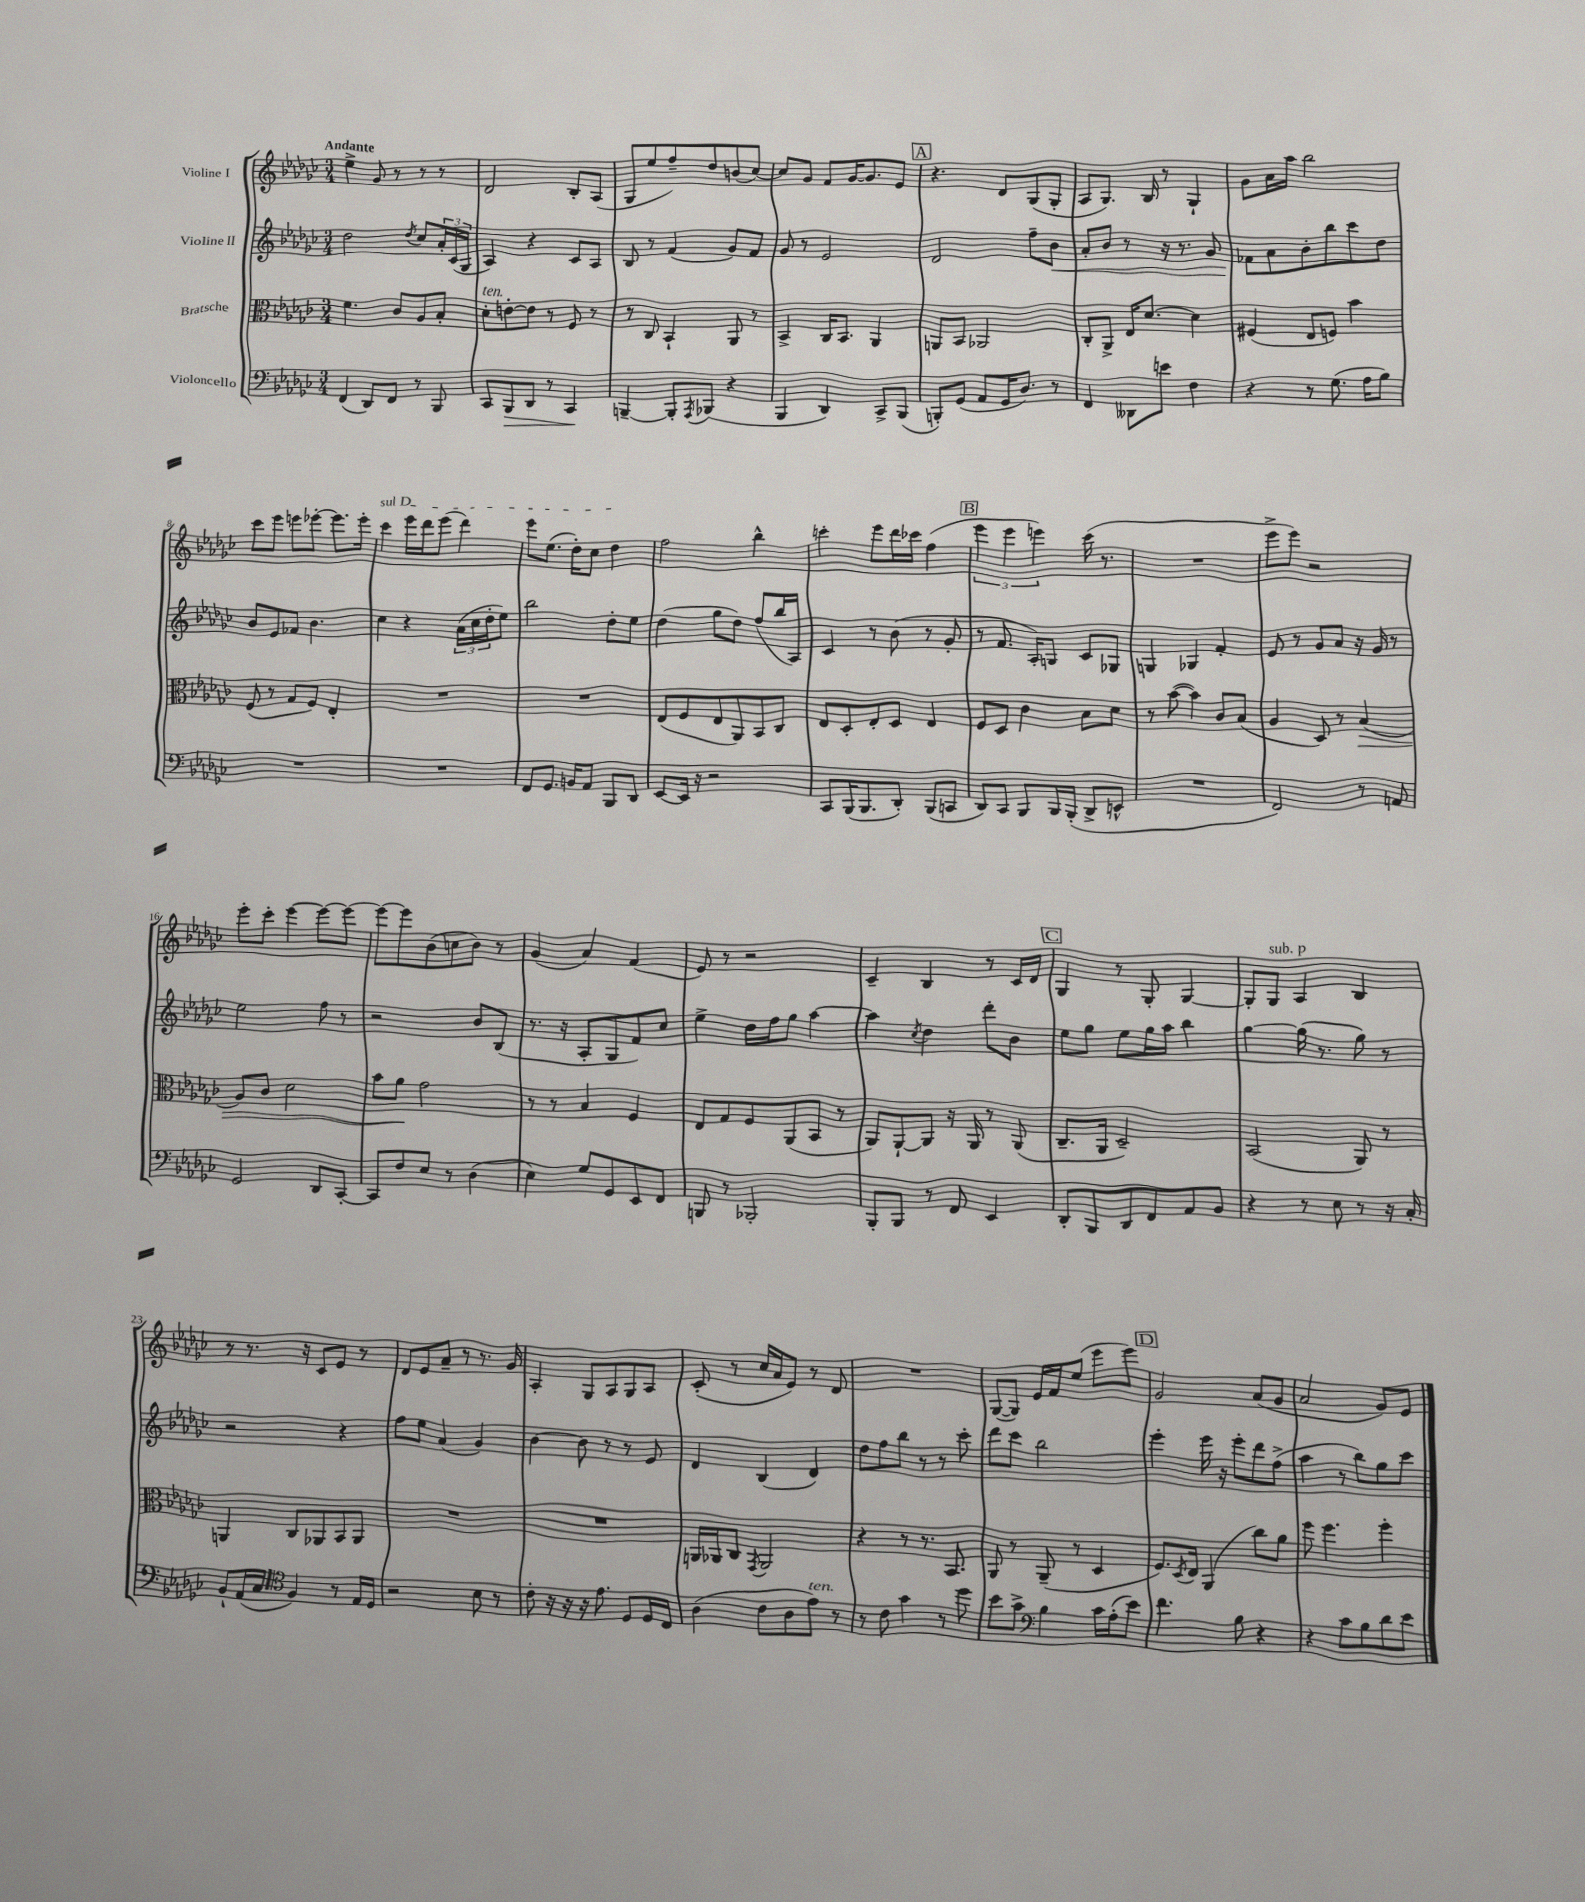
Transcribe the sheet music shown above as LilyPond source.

<<
\new StaffGroup <<
\new Staff = "s0" \with { instrumentName = "Violine I" } {
    \clef treble \key ges \major \numericTimeSignature \time 3/4 \tempo "Andante"
    ees''4-> ges'8 r8 r8 r8 |
    des'2 bes8-. aes8( |
    ges8 ees''8 f''8--) des''8 b'8( ces''8~) |
    ces''8 ges'8 f'8 ges'16~ ges'8. ees'8 |
    \mark \markup { \box "A" } r4. des'8 ges8( ges8-. |
    aes8 ges8.) bes16 r8 ges4-! |
    ges'8 aes'16 aes''16 bes''2 |
    ces'''8 ees'''8 e'''8 ees'''8~-. ees'''8. ees'''16-. |
    \once \override TextSpanner.bound-details.left.text = \markup { \italic "sul D" } ces'''4\startTextSpan ees'''16 des'''16 ees'''8( des'''4) |
    ees'''8 ees''8.( des''16-.) ces''8 des''4\stopTextSpan |
    f''2 bes''4-^ |
    c'''4-. ees'''8 des'''16 ces'''16 f''4( |
    \mark \markup { \box "B" } \tuplet 3/2 { ees'''4 ees'''4 e'''4) } ces'''16( r8. |
    R2. |
    ees'''8-> ees'''8) r2 |
    ees'''8-. ces'''8-. ees'''4~ ees'''8~ ees'''8~ |
    ees'''8~ ees'''8 bes'8( c''8 bes'8) r8 |
    ges'4( aes'4) f'4( |
    ees'8) r8 r2 |
    ces'4-- bes4 r8 ces'16 des'16 |
    \mark \markup { \box "C" } ges4 r8 ges8-. ges4~ |
    ges8-. ges8^\markup { \italic "sub. p" } aes4 bes4 |
    r8 r8. r16 ces'8 ees'8 r8 |
    des'8 ees'8 aes'8-- r8 r8. ges'16 |
    aes4-. ges8 aes8 ges8 aes8 |
    ces'8-.( r8 ces''16 aes'16 ees'8) r8 des'8 |
    R2. |
    ges8~( ges8) ees'16 f'16 ees''8( ees'''8 ees'''8) |
    \mark \markup { \box "D" } ges'2 aes'8( ges'8 |
    aes'2 ges'8) ees'8 \bar "|." |
}
\new Staff = "s1" \with { instrumentName = "Violine II" } {
    \clef treble \key ges \major \numericTimeSignature \time 3/4
    des''2 \acciaccatura { des''8 } ces''8 \tuplet 3/2 { aes'16-. ces'16( ges16 } |
    aes4) r4 ces'8 aes8 |
    bes8 r8 f'4( ges'8) f'8 |
    ges'8 r8 ees'2 |
    \mark \markup { \box "A" } des'2 f''8-- bes'8\< |
    aes'8-. bes'8 r8 r16 r8. ges'8 |
    fes'8\! aes'8 bes'8-. bes''8 ces'''8 des''8 |
    bes'8 ees'8 fes'8 bes'4. |
    ces''4 r4 \tuplet 3/2 { aes'16( ces''16 des''16-. } ees''8) |
    bes''2 des''8-. ees''8 |
    des''4( ges''8 des''8) f''8( bes''16 aes16) |
    ces'4 r8 bes'8( r8 ges'8-. |
    \mark \markup { \box "B" } r8 f'8. aes16-.) g8 ces'8 ges8 |
    g4 ges4 f'4-. |
    ees'8 r8 ges'8 aes'8 r16 ges'16 r8 |
    ees''2 f''8 r8 |
    r2 bes'8 bes8( |
    r8. r16 aes8-. ges8 f'8) ces''8 |
    ees''4-> des''16 f''16 ges''8 aes''4~ |
    aes''4 \acciaccatura { ces''8 } des''4 des'''8-. bes'8 |
    \mark \markup { \box "C" } ees''8 ges''8 ees''8 ges''16 aes''16 bes''4 |
    ges''4~ ges''16( r8. ges''8) r8 |
    r2 r4 |
    f''8 ees''8 aes'4( ges'4) |
    bes'4~ bes'8 r8 r8 ees'8 |
    des'4 bes4( des'4) |
    des''8 f''8 bes''8 r8 r8 ces'''8-. |
    des'''8 ces'''8 bes''2 |
    \mark \markup { \box "D" } ees'''4-. ees'''16 r16 ees'''8-. des'''8 f''8->( |
    aes''4 r8 bes''8) ges''8 ces'''8 \bar "|." |
}
\new Staff = "s2" \with { instrumentName = "Bratsche" } {
    \clef alto \key ges \major \numericTimeSignature \time 3/4
    f'4. ces'8 aes8 bes8-. |
    des'8-.^\markup { \italic "ten." } e'8~-. e'8 r8 f8 r8 |
    r8 ces8 bes,4-! aes,8 r8 |
    bes,4-> ces16 bes,8. aes,4 |
    \mark \markup { \box "A" } a,8 bes,8 aes,2 |
    ces8-. aes,8-> ees16 des'8.~ des'4 |
    fis4( ees8 f8) bes'4 |
    f8( r8 ges8 f8) ees4-. |
    R2. |
    R2. |
    ees8( f8 ees8 aes,8) bes,8 ces8 |
    ees8 des8-. ees8-. des8 ees4 |
    \mark \markup { \box "B" } f8 des8 ces'4 bes8 des'8 |
    r8 bes'8~( bes'4) ces'8 bes8( |
    aes4 des8) r8 bes4\>( |
    aes8) ces'8 des'2 |
    bes'8 aes'8\! ges'2 |
    r8 r8 bes4 f4 |
    ees8 ges8 f8 aes,8( bes,8 r8 |
    aes,8) aes,8~-! aes,8 r16 aes,16 r8 aes,8( |
    \mark \markup { \box "C" } ces8.-- aes,16 des2--) |
    bes,2( aes,8) r8 |
    a,4 ces8 aes,8 bes,8 aes,8 |
    R2. |
    R2. |
    a,16 aes,16 ces8 \acciaccatura { ges,8 } aes,2 |
    r4 r8 r8. bes,8. |
    aes,8 r8 aes,8--( r8 des4 |
    \mark \markup { \box "D" } f8.) \acciaccatura { des8 } ees16 aes,4( ces''8) aes'8 |
    f''8 f''4. f''4-. \bar "|." |
}
\new Staff = "s3" \with { instrumentName = "Violoncello" } {
    \clef bass \key ges \major \numericTimeSignature \time 3/4
    f,4( des,8) f,8 r8 bes,,8 |
    ces,8 bes,,8\> des,8 r8 ces,4\! |
    b,,4~-- b,,8-. \acciaccatura { aes,,8 } bes,,8( r4 |
    bes,,4 des,4) ces,8-> bes,,8( |
    \mark \markup { \box "A" } b,,8-.) ges,8( aes,8 ges,16 des8.) r8 |
    f,4 deses,8 e'8 f4 |
    r4 r8 ges8.( aes16 bes8) |
    R2. |
    R2. |
    f,8 ges,8. b,16 aes,8 bes,,8 des,8 |
    ees,8~ ees,16 r16 r2 |
    ces,8 bes,,16( bes,,8. des,8-.) bes,,8( c,8 |
    \mark \markup { \box "B" } des,8) ces,8 bes,,8 bes,,16 bes,,16-.( des,8-> e,8-^ |
    R2. |
    f,2) r8 a,8 |
    ges,2 des,8 ces,8~-. |
    ces,8 f8 ees8 r8 des4( |
    ees4) ges8 ges,8 ees,8 f,8 |
    b,,8 r8 bes,,2-. |
    bes,,8-. bes,,8 r8 f,8 ees,4 |
    \mark \markup { \box "C" } des,8-. bes,,8 des,8 f,8 aes,8 bes,8 |
    r4 r8 ees8 r8 r16 ces16-. |
    bes,8-! aes,16( ces16 \clef tenor f4) r8 ees16 des16 |
    r2 bes8 r8 |
    ces'8-. r16 r16 r16 ees'8. des8 des16 ces16 |
    aes4( ces'8 aes8 ees'8^\markup { \italic "ten." }) r8 |
    r8 ces'8 ges'4 r8 des''8 |
    bes'8 ges'8-> \clef bass bes4 ces'16 aes16-.( ees'8) |
    \mark \markup { \box "D" } f'4. bes8 r4 |
    r4 ces'8 bes8 des'8 ees'8 \bar "|." |
}
>>
>>
